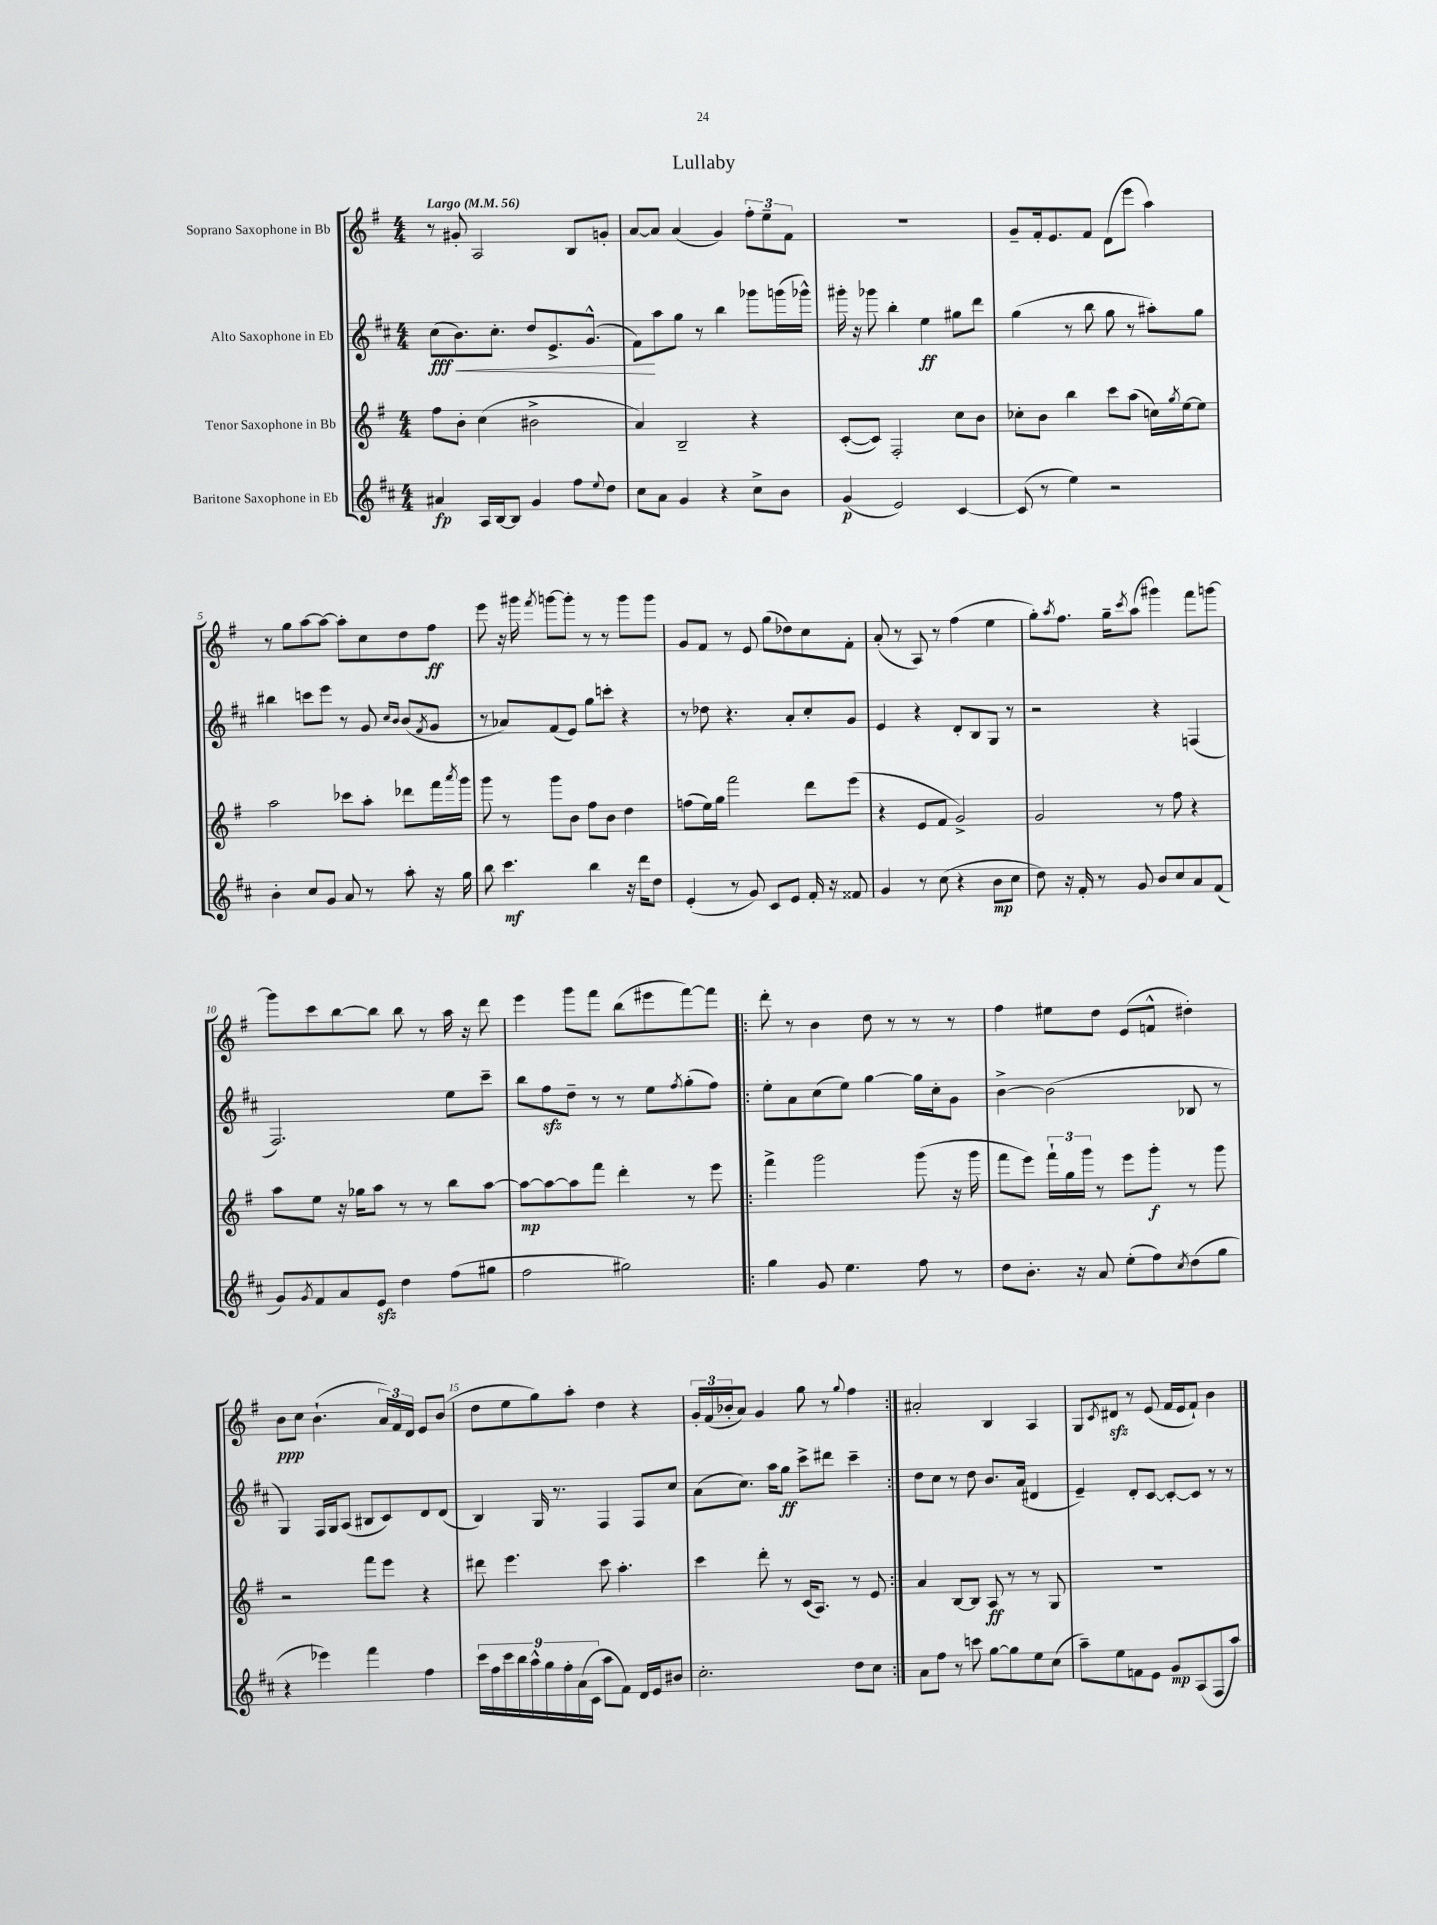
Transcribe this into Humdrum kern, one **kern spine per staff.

**kern	**kern	**kern	**kern
*staff4	*staff3	*staff2	*staff1
*clefG2	*clefG2	*clefG2	*clefG2
*k[f#c#]	*k[f#]	*k[f#c#]	*k[f#]
*M4/4	*M4/4	*M4/4	*M4/4
*MM56	*MM56	*MM56	*MM56
4a#	8ff#	(8cc#	8r
.	8b'	8.b)	8g#'
16A	(4cc	.	2A
[16B	.	8.cc#'	.
8B]	.	.	.
4g	2b#^	8dd	.
.	.	8.e^	.
8ff#	.	.	8B
.	.	(8.g^^	.
8qqee	.	.	.
8dd	.	.	8g'
=	=	=	=
8cc#	4a)	8f#)	[8a
8a	.	8aa	8a]
4g	2B~	8gg	(4a
.	.	8r	.
4r	.	4bb	4g)
8cc#^	4r	8ggg-	12ff#'
.	.	.	12ee~
8b	.	(16ggg	.
.	.	.	12f#
.	.	16ggg-^^)	.
=	=	=	=
(4g	([8c'	16ggg#'	1r
.	.	16r	.
.	8c])	8ggg-	.
2e)	2F#'	4bb'	.
.	.	4ee	.
[4c#	8cc	8gg#	.
.	8b	8ddd	.
=	=	=	=
(8c#]	8cc-'	(4gg	8g~
8r	8b	.	16f#'
.	.	.	8.e
4ee)	4bb	8r	.
.	.	8bb	8f#
2r	8ccc	8gg	(8d
.	(8aa	8r	8eee
.	16cc)	8aa#')	4aa)
.	8qgg	.	.
.	[16ee	.	.
.	8ee]	8gg	.
=	=	=	=
4b'	2aa	4bb#	8r
.	.	.	8gg
8cc#	.	8ccc	[8aa
8g	.	8eee	8aa_
8a	8ccc-	8r	8aa']
8r	8aa'	8g	8cc
.	.	16qqcc#	.
.	.	16qqb	.
8aa'	8ddd-	(8b	8dd
.	.	8qf#	.
16r	16fff#	8g	8ff#
.	8qaaa	.	.
16gg	16ggg	.	.
=	=	=	=
8bb	8ggg	8r	8eee
4.ccc#	8r	8a-)	16r
.	.	.	16ggg#
.	.	.	8qfff#
.	8ggg	(8f#	[8ggg
.	8b	8e)	8ggg']
4bb	8ff#	8gg	8r
.	8b	8ccc'	8r
16r	4dd	4r	8ggg
16ddd	.	.	.
8dd	.	.	8ggg
=	=	=	=
(4e'	(8ff	8r	8g
.	16ee)	8dd-	8f#
.	16gg	.	.
8r	2fff#	4.r	8r
8g)	.	.	8e
8c#	.	.	(8gg
8e	.	8a'	8dd-)
16f#'	8ddd	8cc#'	8cc
16r	.	.	.
8f##	(8eee	8g	8f#'
=	=	=	=
4g	4r	4e	(8a'
.	.	.	8r
8r	8e	4r	8A)
(8cc#	8f#	.	8r
4r	2g^)	8d'	(4ff#
.	.	8B	.
8b	.	8G	4ee
8cc#	.	8r	.
=	=	=	=
8dd)	2g	2r	8gg')
.	.	.	8qaa
16r	.	.	8.ff#
16f#'	.	.	.
8r	.	.	.
.	.	.	16gg~
.	.	.	8qccc
8g	.	.	(8aa
8b	8r	4r	4ggg#)
8cc#	8ff#	.	.
8a	4r	(4F	8fff#
(8f#	.	.	[8ggg
=	=	=	=
8g)	8aa	2.F#)	8ggg]
8qg	.	.	.
8f#	8ee	.	8ccc
8a	16r	.	[8bb
.	16gg-	.	.
8e	8aa	.	8bb]
4dd	8r	.	8bb
.	8r	.	8r
(8ff#	8bb	8ee	16aa
.	.	.	16r
8gg#	[8aa	8ccc#~	8ddd
=	=	=	=
2ff#	8aa_	8bb	4eee
.	8aa_	8ff#	.
.	8aa]	8dd~	8ggg
.	8fff#	8r	8fff#
2gg#)	4ddd'	8r	(8bb
.	.	8ee	8eee#
.	.	8qff#	.
.	8r	(8gg'	[8fff#)
.	8eee	8ff#)	8fff#]
=!|:	=!|:	=!|:	=!|:
4gg	4fff#^	8ee'	8ddd'
.	.	8a	8r
8g	2ggg	(8cc#	4b
4.ee	.	8ee)	.
.	.	[4gg	8dd
.	.	.	8r
8ff#	(8ggg	16gg]	8r
.	.	16cc#'	.
8r	16r	8g	8r
.	16ggg	.	.
=	=	=	=
8dd	8fff#	[4b^	4ff#
8.b'	8eee)	.	.
.	24fff#`	(2b]	8ee#
.	24gg	.	.
16r	.	.	.
.	24ggg	.	.
8a	8r	.	8dd
(8ee'	8eee	.	(8e
8ff#)	8ggg'	.	8f^^
8qcc#	.	.	.
(8dd	8r	8B-	4dd#')
8gg	8ggg	8r	.
=	=	=	=
4r	2r	4G)	8b
.	.	.	8cc
4eee-)	.	16F#	(4.b`
.	.	16G	.
.	.	(8A	.
4fff#	8fff#	8B#	.
.	8eee	8c#)	24a)
.	.	.	24f#
.	.	.	24d
4ff#	4r	8d	8e
.	.	(8d	(8b
=	=	=	=
18ccc#	8ddd#	4B)	8dd
18ff#	.	.	.
18ccc#	.	.	.
.	4.eee	.	8ee
18bb	.	.	.
18aa^^	.	.	.
.	.	16G	8gg)
18gg	.	.	.
.	.	8.r	.
18ff#'	.	.	.
.	.	.	8aa'
(18a	.	.	.
18c#	.	.	.
8aa	8ccc	4F#	4dd
8f#)	4.aa'	.	.
16d	.	8F#	4r
16e	.	.	.
8b#	.	8cc#	.
=	=	=	=
2.cc#'	4ccc	(8a	24g'
.	.	.	(24f#
.	.	.	24b-'
.	.	8.cc#)	8a)
.	8ddd'	.	4g
.	.	16aa	.
.	8r	8gg	.
.	(16c	8ccc#^	8gg
.	8.A)	.	.
.	.	8ddd#	8r
.	.	.	8qqgg
8dd	8r	4ccc#~	4ff#
8cc#	8e	.	.
=:|!	=:|!	=:|!	=:|!
8a	4a	8dd	2a#'
8ff#	.	8cc#	.
8r	[8B	8r	.
8ccc	8B]	8dd	.
[8gg	8A	8.b	4B
8gg]	8r	.	.
.	.	(16a	.
8ee	8r	4d#	4A
(8cc#	8G	.	.
=	=	=	=
8aa~)	1r	4e~)	8G
.	.	.	8qc
8ee	.	.	8d#
8f	.	8d'	8r
8e	.	[8c#	(8e
8g	.	8c#'_	16f#
.	.	.	16e
(8A	.	8c#]	8f#`)
8F#	.	8r	4b
8aa)	.	8r	.
==	==	==	==
*-	*-	*-	*-
